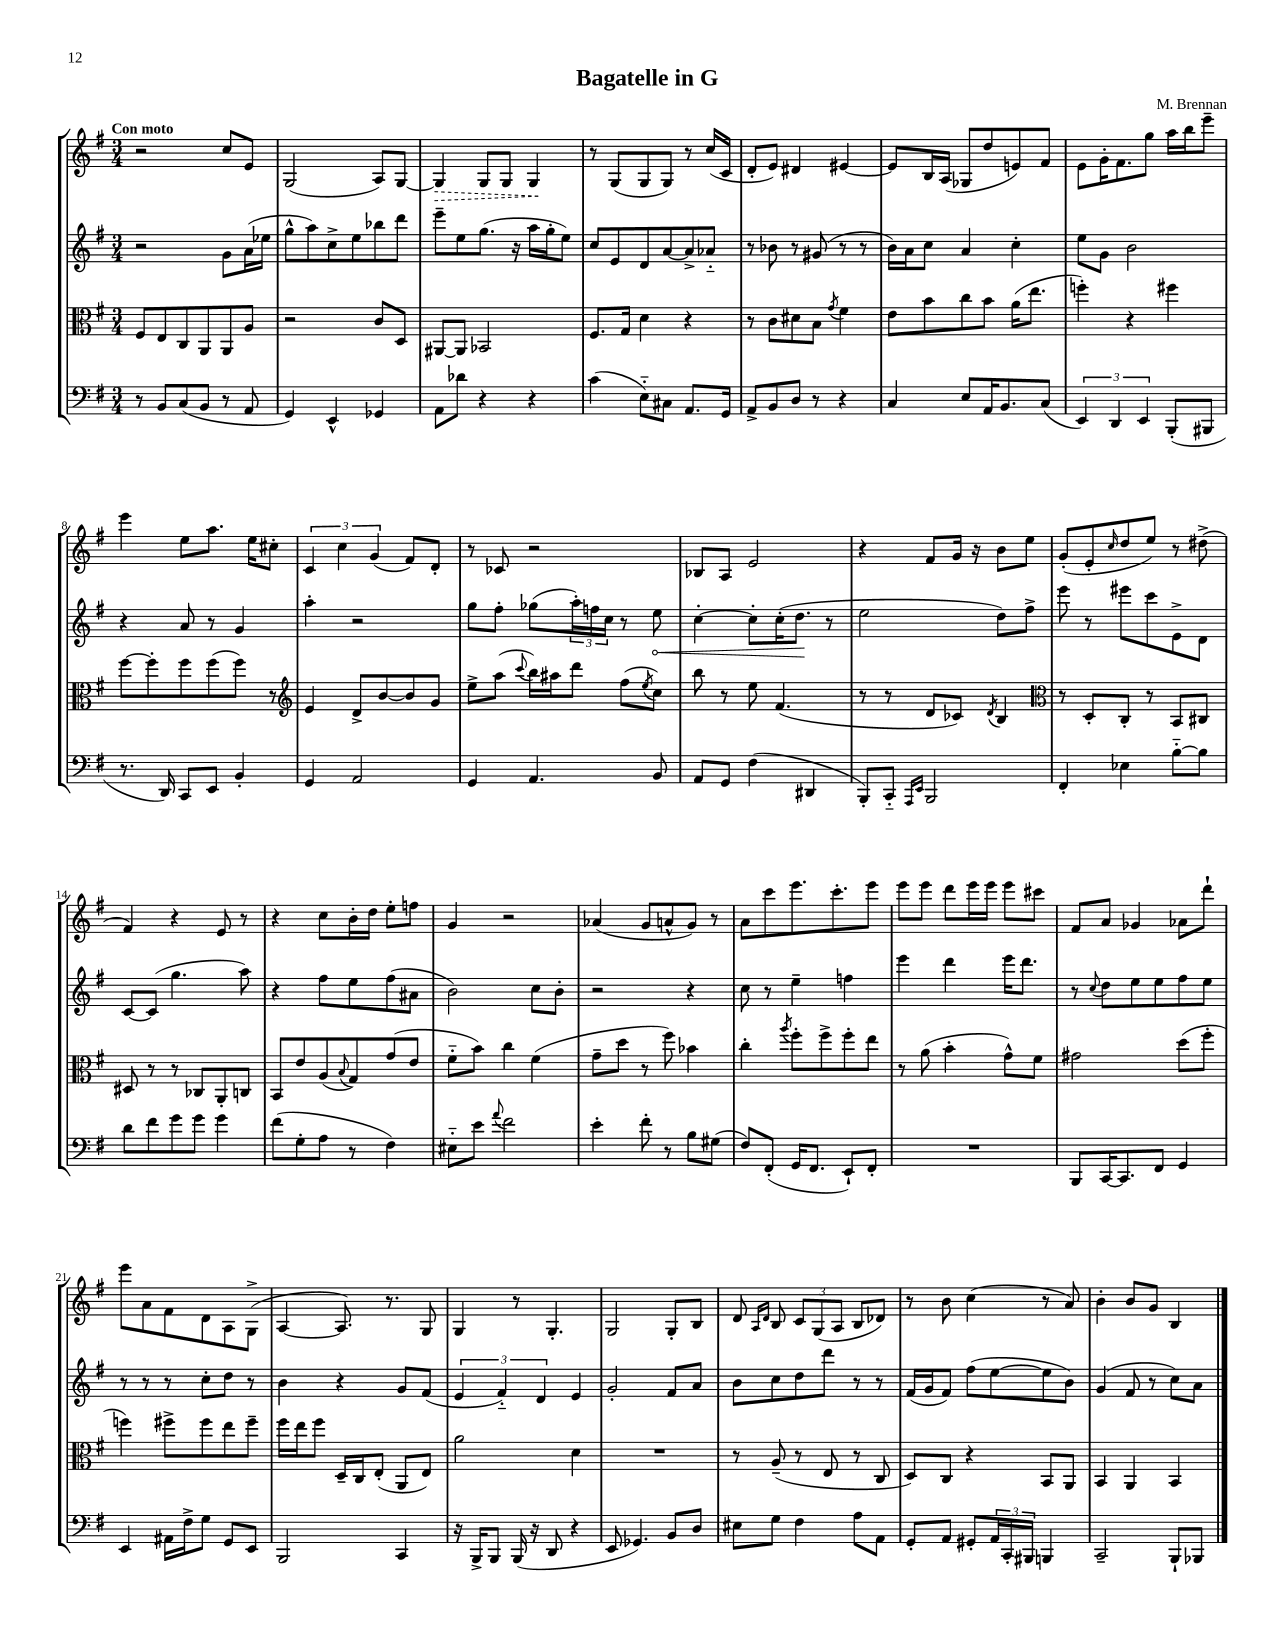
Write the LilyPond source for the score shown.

\header { title = "Bagatelle in G" composer = "M. Brennan" }
<<
\new StaffGroup <<
\new Staff = "s0" {
    \clef treble \key g \major \numericTimeSignature \time 3/4 \tempo "Con moto"
    r2 c''8 e'8 |
    g2( a8) g8~ |
    \once \override Hairpin.style = #'dashed-line g4\> g8 g8 g4\! |
    r8 g8( g8 g8) r8 c''16( c'16 |
    d'8-. e'8) dis'4 eis'4~ |
    eis'8 b16 a16( ges8 d''8 e'8) fis'8 |
    e'8 g'16-. fis'8. g''8 a''16 b''16 e'''8-- |
    e'''4 e''8 a''8. e''16 cis''8-. |
    \tuplet 3/2 { c'4 c''4 g'4( } fis'8) d'8-. |
    r8 ces'8 r2 |
    bes8 a8 e'2 |
    r4 fis'8 g'16 r16 b'8 e''8 |
    g'8-.( e'8-. \grace { c''16 } d''8 e''8) r8 dis''8->( |
    fis'4) r4 e'8 r8 |
    r4 c''8 b'16-. d''16 e''8-. f''8 |
    g'4 r2 |
    aes'4( g'8 a'8-^ g'8) r8 |
    a'8 c'''8 e'''8. c'''8.-. e'''8 |
    e'''8 e'''8 d'''8 e'''16 e'''16 e'''8 cis'''8 |
    fis'8 a'8 ges'4 aes'8 d'''8-! |
    e'''8 a'8 fis'8 d'8 a8 g8->( |
    a4~ a8.) r8. g8 |
    g4 r8 g4.-. |
    g2 g8-. b8 |
    d'8 \grace { a16 d'16 } b8 \tuplet 3/2 { c'8 g8( a8 } b8 des'8) |
    r8 b'8 c''4( r8 a'8) |
    b'4-. b'8 g'8 b4 \bar "|." |
}
\new Staff = "s1" {
    \clef treble \key g \major \numericTimeSignature \time 3/4
    r2 g'8 a'16( ees''16 |
    g''8-^ a''8) c''8-> e''8 bes''8 d'''8 |
    e'''8-- e''8 g''8.( r16 a''16 g''16-. e''8) |
    c''8 e'8 d'8 a'8~ a'8-> aes'8-_ |
    r8 bes'8 r8 gis'8( r8 r8 |
    b'16) a'16 c''8 a'4 c''4-. |
    e''8 g'8 b'2 |
    r4 a'8 r8 g'4 |
    a''4-. r2 |
    g''8 fis''8-. ges''8( \tuplet 3/2 { a''16-.) f''16 c''16 } r8 \once \override Hairpin.circled-tip = ##t e''8\< |
    c''4~-. c''8-. c''16-.( d''8.\! r8 |
    e''2 d''8) fis''8-> |
    e'''8 r8 eis'''8 c'''8 e'8-> d'8 |
    c'8~ c'8( g''4. a''8) |
    r4 fis''8 e''8 fis''8( ais'8 |
    b'2) c''8 b'8-. |
    r2 r4 |
    c''8 r8 e''4-- f''4 |
    e'''4 d'''4 e'''16 d'''8. |
    r8 \appoggiatura { c''8 } d''8 e''8 e''8 fis''8 e''8 |
    r8 r8 r8 c''8-. d''8 r8 |
    b'4 r4 g'8 fis'8( |
    \tuplet 3/2 { e'4 fis'4-_) d'4 } e'4 |
    g'2-. fis'8 a'8 |
    b'8 c''8 d''8 d'''8 r8 r8 |
    fis'16( g'16 fis'8) fis''8( e''8~ e''8 b'8) |
    g'4( fis'8 r8 c''8) a'8 \bar "|." |
}
\new Staff = "s2" {
    \clef alto \key g \major \numericTimeSignature \time 3/4
    fis8 e8 c8 a,8 a,8 a8 |
    r2 c'8 d8 |
    ais,8~ ais,8 bes,2 |
    fis8. g16 d'4 r4 |
    r8 c'8 dis'8 b8 \acciaccatura { g'8 } fis'4 |
    e'8 b'8 c''8 b'8 a'16( e''8. |
    f''4-.) r4 fis''4 |
    fis''8~ fis''8-. fis''8 fis''8( fis''8) r8 |
    \clef treble e'4 d'8-> b'8~ b'8 g'8 |
    e''8-> a''8( \appoggiatura { c'''8 } b''16) ais''16 d'''8 fis''8( \acciaccatura { e''8 } c''8) |
    b''8 r8 e''8 fis'4.( |
    r8 r8 d'8 ces'8) \acciaccatura { d'8 } b4 |
    \clef alto r8 d8-. c8-. r8 b,8 cis8 |
    dis8 r8 r8 ces8 a,8-. c8 |
    b,8 e'8 a8( \appoggiatura { b8 } g8) g'8( e'8 |
    fis'8-_ b'8) c''4 fis'4( |
    g'8-- d''8 r8 fis''8) bes'4 |
    c''4-. \acciaccatura { a''8 } fis''8-. fis''8-> fis''8-. e''8 |
    r8 a'8( b'4-. g'8-^) fis'8 |
    gis'2 d''8( fis''8-. |
    f''4) fis''8-> fis''8 e''8 fis''8-- |
    fis''16 e''16 fis''8 d16-- c16 e8-.( a,8 e8) |
    a'2 d'4 |
    R2. |
    r8 a8--( r8 e8 r8 c8 |
    d8) c8 r4 b,8 a,8 |
    b,4 a,4 b,4 \bar "|." |
}
\new Staff = "s3" {
    \clef bass \key g \major \numericTimeSignature \time 3/4
    r8 b,8 c8( b,8 r8 a,8 |
    g,4) e,4-^ ges,4 |
    a,8 des'8 r4 r4 |
    c'4( e8-_) cis8 a,8. g,16 |
    a,8-> b,8 d8 r8 r4 |
    c4 e8 a,16 b,8. c8( |
    \tuplet 3/2 { e,4) d,4 e,4 } b,,8-.( bis,,8 |
    r8. d,16) c,8 e,8 b,4-. |
    g,4 a,2 |
    g,4 a,4. b,8 |
    a,8 g,8 fis4( dis,4 |
    b,,8-.) c,8-_ \grace { a,,16 e,16 } b,,2 |
    fis,4-. ees4 b8~-_ b8 |
    d'8 fis'8 g'8 g'8 g'4 |
    fis'8( g8-. a8 r8 fis4) |
    eis8-_ e'8 \appoggiatura { a'8 } fis'2 |
    e'4-. fis'8-. r8 b8 gis8( |
    fis8) fis,8-.( g,16 fis,8. e,8-!) fis,8-. |
    R2. |
    b,,8 c,16~ c,8. fis,8 g,4 |
    e,4 ais,16 fis16-> g8 g,8 e,8 |
    b,,2 c,4 |
    r16 b,,16-> b,,8 b,,16( r16 d,8 r4 |
    e,8 ges,4.) b,8 d8 |
    eis8 g8 fis4 a8 a,8 |
    g,8-. a,8 gis,8-. \tuplet 3/2 { a,16 c,16-. bis,,16 } b,,4 |
    c,2-- b,,8-! bes,,8 \bar "|." |
}
>>
>>
